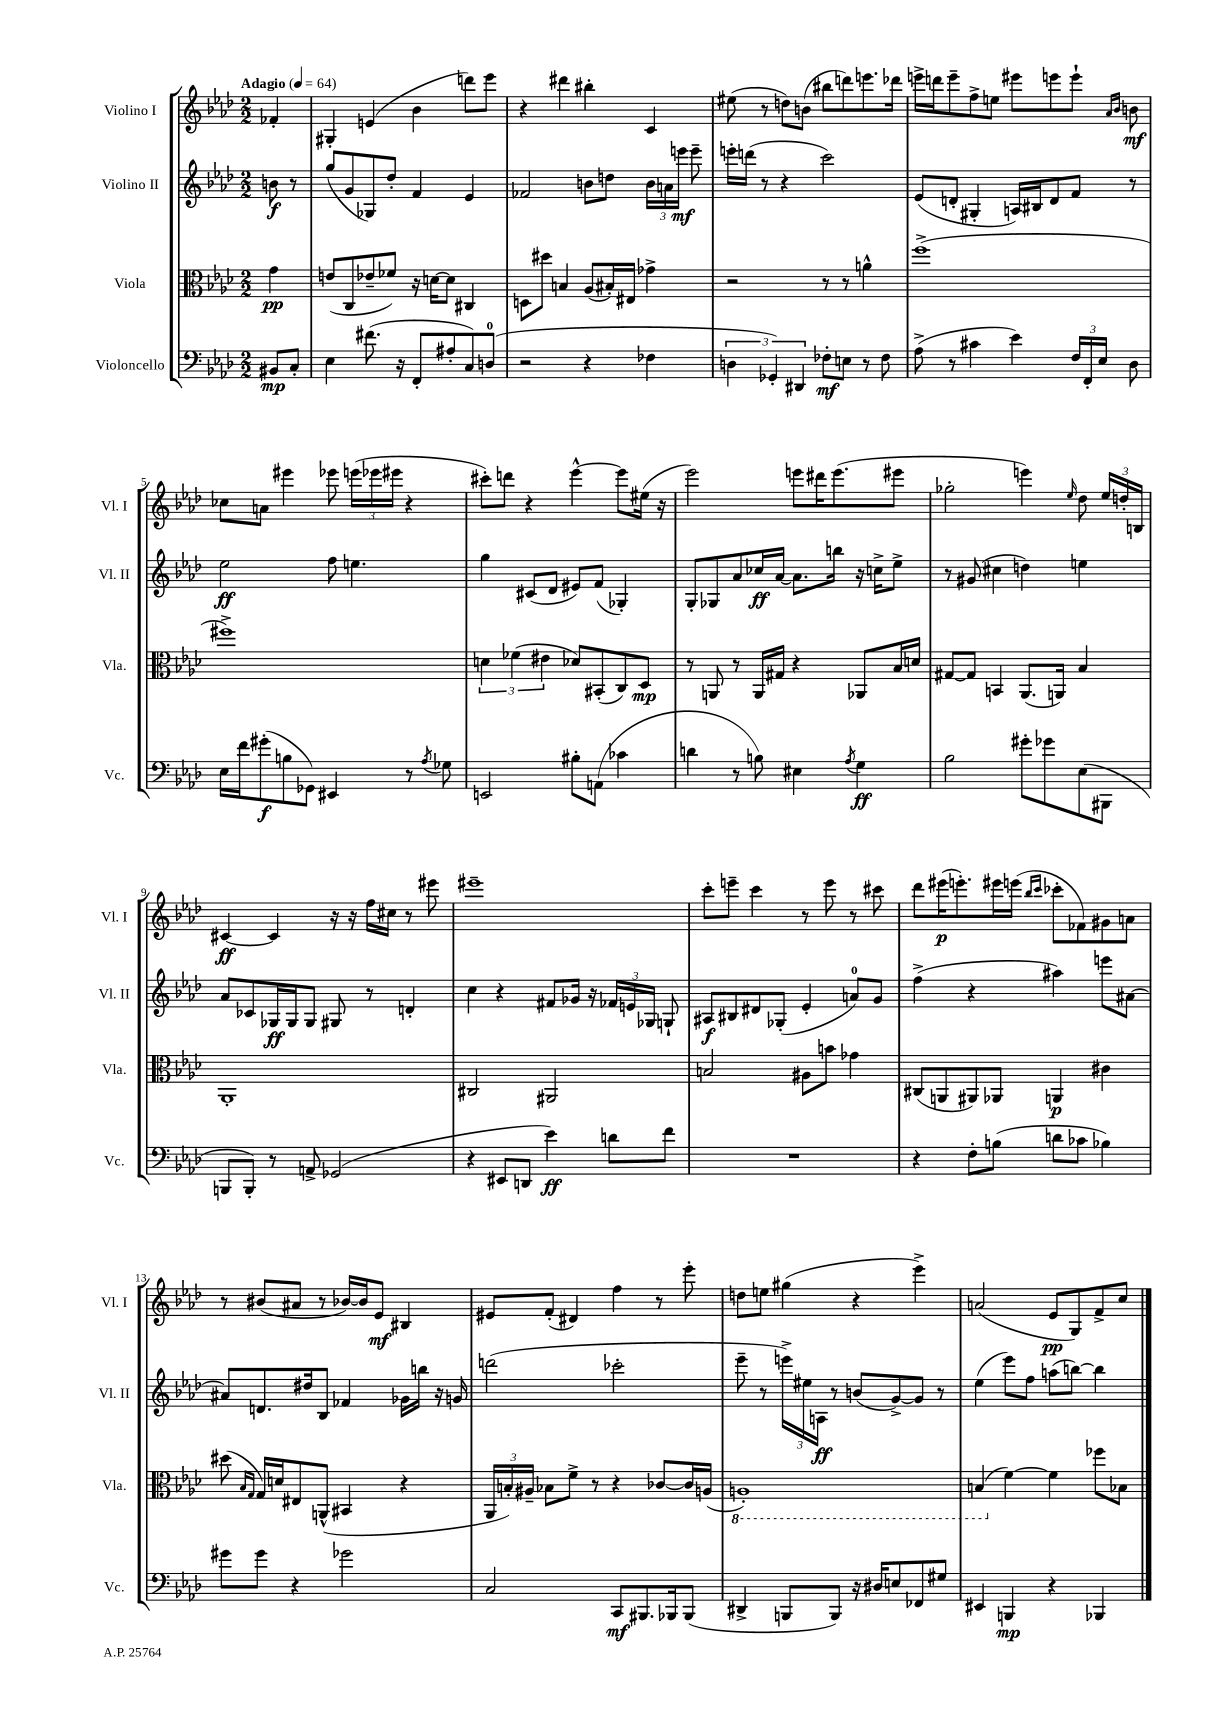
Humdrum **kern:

**kern	**dynam	**kern	**dynam	**kern	**dynam	**kern	**dynam
*part4	*part4	*part3	*part3	*part2	*part2	*part1	*part1
*staff4	*staff4	*staff3	*staff3	*staff2	*staff2	*staff1	*staff1
*I"Violoncello	*	*I"Viola	*	*I"Violino II	*	*I"Violino I	*
*I'Vc.	*	*I'Vla.	*	*I'Vl. II	*	*I'Vl. I	*
*clefF4	*	*clefC3	*	*clefG2	*	*clefG2	*
*k[b-e-a-d-]	*	*k[b-e-a-d-]	*	*k[b-e-a-d-]	*	*k[b-e-a-d-]	*
*M2/2	*	*M2/2	*	*M2/2	*	*M2/2	*
*MM64	*	*MM64	*	*MM64	*	*MM64	*
=	=	=	=	=	=	=	=
!	!	!	!	!	!	!LO:TX:a:B:t=Adagio	!
8BB#X/L	mp	4g\	pp	8bn\	f	4f-X'/	.
8C'/J	.	.	.	8r	.	.	.
=1	=1	=1	=1	=1	=1	=1	=1
4E-\	.	(8en/L	.	(8gg/L	.	4G#X'/	.
.	.	8C/	.	8g/	.	.	.
(8.f#X\	.	8e-X~/	.	8G-X/)	.	(4en/	.
.	.	8f-X/J)	.	8dd-'/J	.	.	.
16r	.	.	.	.	.	.	.
8FF'/L	.	16r	.	4f/	.	4b-\	.
.	.	[16dn\KL	.	.	.	.	.
8A#X'/	.	8d\J]	.	.	.	.	.
8C/)	.	4C#X/	.	4e-/	.	8dddn\L)	.
(8Dn/J	.	.	.	.	.	8eee-\J	.
=2	=2	=2	=2	=2	=2	=2	=2
2r	.	8Dn\L	.	2f-X/	.	4r	.
.	.	8dd#X\J	.	.	.	.	.
.	.	4Bn/	.	.	.	4ddd#X\	.
4r	.	(8A-/L	.	8bn\L	.	4bb#X'\	.
.	.	16B#X'/L)	.	8ddn\J	.	.	.
.	.	16E#X/JJ	.	.	.	.	.
4F-X\	.	4g-X^\	.	24b\LL	.	4c/	.
.	.	.	.	24an\	.	.	.
.	.	.	.	24eeen\JJ	mf	.	.
.	.	.	.	8eee~\	.	.	.
=3	=3	=3	=3	=3	=3	=3	=3
6Dn\	.	2r	.	16eeen'\LL	.	(8ee#X\	.
.	.	.	.	(16dddn\JJ	.	.	.
.	.	.	.	8r	.	8r	.
6GG-X'/)	.	.	.	.	.	.	.
.	.	.	.	4r	.	8ddn\L)	.
6DD#X/	.	.	.	.	.	.	.
.	.	.	.	.	.	(8bn\J	.
8F-X'\L	mf	8r	.	2ccc\)	.	8bb#X\L	.
8En\J	.	8r	.	.	.	8dddn\)	.
8r	.	4an^^\	.	.	.	8.eeen\	.
8F-\	.	.	.	.	.	.	.
.	.	.	.	.	.	16ddd-X\Jk	.
=4	=4	=4	=4	=4	=4	=4	=4
(8A-^\	.	(1ff^	.	(8e-/L	.	16eeen^\LL	.
.	.	.	.	.	.	16dddn\J	.
8r	.	.	.	8dn'/J	.	8eee~\	.
4c#X\	.	.	.	4G#X'/	.	8ff^\	.
.	.	.	.	.	.	8een\J	.
4e-\)	.	.	.	16An/LL)	.	8eee#X\L	.
.	.	.	.	16B#X/J	.	.	.
.	.	.	.	8d/	.	8eeen\	.
24F/LL	.	.	.	8f/J	.	8eee`\J	.
24FF'/	.	.	.	.	.	.	.
24E-/JJ	.	.	.	.	.	.	.
.	.	.	.	.	.	16qqa-/LL	.
.	.	.	.	.	.	16qqb-/JJ	.
8D-\	.	.	.	8r	.	8bn\	mf
!!LO:LB:g=z
=5	=5	=5	=5	=5	=5	=5	=5
16E-\LL	.	1ff#X^)	.	2ee-\	ff	8cc-X\L	.
16f\J	.	.	.	.	.	.	.
(8g#X'\	f	.	.	.	.	8an\J	.
8Bn\	.	.	.	.	.	4eee#X\	.
8GG-X\J)	.	.	.	.	.	.	.
4EE#X/	.	.	.	8ff\	.	8eee-X\	.
.	.	.	.	4.een\	.	(24eeen\LL	.
.	.	.	.	.	.	24eee-X\	.
.	.	.	.	.	.	24eee#X\JJ	.
8r	.	.	.	.	.	4r	.
8qA-/	.	.	.	.	.	.	.
8G-X\	.	.	.	.	.	.	.
=6	=6	=6	=6	=6	=6	=6	=6
2EEn/	.	6dn\	.	4gg\	.	8ccc#X'\L)	.
.	.	.	.	.	.	8dddn\J	.
.	.	(6f-X\	.	.	.	.	.
.	.	.	.	(8c#X/L	.	4r	.
.	.	6e#X\	.	.	.	.	.
.	.	.	.	8d-/J	.	.	.
8B#X'\L	.	8d-X/L)	.	8e#X/L)	.	[4eee-^^\	.
(8AAn\J	.	(8BB#X'/	.	(8f/J	.	.	.
4c-X\	.	8C/)	.	4G-X'/)	.	8eee-\L]	.
.	.	8D-/J	mp	.	.	(16ee#X\Jk	.
.	.	.	.	.	.	16r	.
=7	=7	=7	=7	=7	=7	=7	=7
4dn\	.	8r	.	8G'/L	.	2eee-\)	.
.	.	8AAn/	.	8G-X/	.	.	.
8r	.	8r	.	8a-/	.	.	.
8Bn\)	.	16AA/LL	.	16cc-X/L	ff	.	.
.	.	16G#X/JJ	.	[16a-/JJ	.	.	.
4E#X\	.	4r	.	8.a-\L]	.	8eeen\L	.
.	.	.	.	.	.	16ddd#X\K	.
.	.	.	.	16bbn\Jk	.	(8.eee\	.
8qA-/	.	.	.	.	.	.	.
4G\	ff	8AA-X/L	.	16r	.	.	.
.	.	.	.	16ccn^\KL	.	.	.
.	.	16B-/L	.	8ee-^\J	.	8eee#X\J	.
.	.	16dn/JJ	.	.	.	.	.
=8	=8	=8	=8	=8	=8	=8	=8
2B-\	.	[8G#X/L	.	8r	.	2gg-X'\	.
.	.	8G#/J]	.	(8g#X/	.	.	.
.	.	4BBn/	.	4cc#X\	.	.	.
8g#X'\L	.	(8.AA-/L	.	4ddn\)	.	4eeen\)	.
8g-X\	.	.	.	.	.	.	.
.	.	16AAn/Jk)	.	.	.	.	.
.	.	.	.	.	.	16qqee-/	.
(8E-\	.	4B-/	.	4een\	.	8dd-\	.
8BBB#X\J	.	.	.	.	.	24ee-/LL	.
.	.	.	.	.	.	24ddn'/	.
.	.	.	.	.	.	24Bn/JJ	.
!!LO:LB:g=z
=9	=9	=9	=9	=9	=9	=9	=9
8BBBn/L	.	1AA-'	.	8a-/L	.	[4c#X/	ff
8BBB'/J)	.	.	.	8c-X/	.	.	.
8r	.	.	.	16G-X/L	ff	4c#/]	.
.	.	.	.	16G-/J	.	.	.
8AAn^/	.	.	.	8G-/J	.	.	.
(2GG-X/	.	.	.	8G#X/	.	16r	.
.	.	.	.	.	.	16r	.
.	.	.	.	8r	.	16ff\LL	.
.	.	.	.	.	.	16cc#X\JJ	.
.	.	.	.	4dn'/	.	8r	.
.	.	.	.	.	.	8eee#X\	.
=10	=10	=10	=10	=10	=10	=10	=10
4r	.	2C#X/	.	4cc\	.	1eee#X~	.
8EE#X/L	.	.	.	4r	.	.	.
8DDn/J	.	.	.	.	.	.	.
4e-\)	ff	2AA#X/	.	8f#X/L	.	.	.
.	.	.	.	16g-X/Jk	.	.	.
.	.	.	.	16r	.	.	.
8dn\L	.	.	.	24f-X/LL	.	.	.
.	.	.	.	24en/	.	.	.
.	.	.	.	24G-X/JJ	.	.	.
8f\J	.	.	.	8Gn`/	.	.	.
=11	=11	=11	=11	=11	=11	=11	=11
1r	.	2Bn/	.	8A#X/L	f	8ccc'\L	.
.	.	.	.	8B#X/	.	8eeen~\J	.
.	.	.	.	8d#X/	.	4ccc\	.
.	.	.	.	(8G-X'/J	.	.	.
.	.	8A#X\L	.	4e-'/	.	8r	.
.	.	8bn\J	.	.	.	8eee\	.
.	.	4g-X\	.	8an/L)	.	8r	.
.	.	.	.	8g/J	.	8ccc#X\	.
=12	=12	=12	=12	=12	=12	=12	=12
4r	.	(8C#X/L	.	(4ff^\	.	8ddd-\L	.
.	.	8AAn/	.	.	.	(16eee#X\K	p
.	.	.	.	.	.	8.eeen'\)	.
8F'\L	.	8AA#X/)	.	4r	.	.	.
(8Bn\J	.	8AA-X/J	.	.	.	16eee#X\L	.
.	.	.	.	.	.	(16eeen\JJ	.
.	.	.	.	.	.	16qqbb-/LL	.
.	.	.	.	.	.	16qqccc/JJ	.
8dn\L	.	4AAn/	p	4aa#X\)	.	8ccc-X'\L	.
8c-X\J	.	.	.	.	.	8f-X\)	.
4B-X\)	.	4c#X\	.	8eeen\L	.	8g#X\	.
.	.	.	.	[8a#X\J	.	8an\J	.
!!LO:LB:g=z
=13	=13	=13	=13	=13	=13	=13	=13
8g#X\L	.	(8dd#X\	.	8a#X/L]	.	8r	.
.	.	16qqB-/LL	.	.	.	.	.
.	.	16qqG/JJ	.	.	.	.	.
8g#\J	.	16G/LL)	.	8.dn/	.	(8b#X/L	.
.	.	16dn/J	.	.	.	.	.
4r	.	8E#X/	.	.	.	8a#X/J	.
.	.	.	.	16dd#X/k	.	.	.
.	.	(8AAn^^/J	.	8B-/J	.	8r	.
2g-X\	.	4BB#X/	.	4f-X/	.	[16b-X/LL)	.
.	.	.	.	.	.	16b-/J]	.
.	.	.	.	.	.	8e-/J	mf
.	.	4r	.	16g-X\LL	.	4B#X/	.
.	.	.	.	16bbn\JJ	.	.	.
.	.	.	.	16r	.	.	.
.	.	.	.	16gn/	.	.	.
=14	=14	=14	=14	=14	=14	=14	=14
2C/	.	24AA-/LL	.	(2dddn\	.	8e#X/L	.
.	.	24Bn'/)	.	.	.	.	.
.	.	24A#X~/JJ	.	.	.	.	.
.	.	8B-X\L	.	.	.	(8f'/J	.
.	.	8f^\J	.	.	.	4d#X/)	.
.	.	8r	.	.	.	.	.
8CC/L	mf	4r	.	2ccc-X'\	.	4ff\	.
8.BBB#X/	.	.	.	.	.	.	.
.	.	[8c-X/L	.	.	.	8r	.
16BBB-X/k	.	.	.	.	.	.	.
(8BBB-/J	.	16c-/L]	.	.	.	8eee-'\	.
.	.	(16An/JJ	.	.	.	.	.
=15	=15	=15	=15	=15	=15	=15	=15
*	*	*8ba	*	*	*	*	*
4DD#X^/	.	1AAn')	.	8eee-~\	.	8ddn\L	.
.	.	.	.	8r	.	8een\J	.
8BBBn/L	.	.	.	24eeen^\LL)	.	(4gg#X\	.
.	.	.	.	24ee#X\	.	.	.
.	.	.	.	24An\JJ	ff	.	.
8BBB/J)	.	.	.	8r	.	.	.
16r	.	.	.	(8bn/L	.	4r	.
16D#X/KL	.	.	.	.	.	.	.
8En/	.	.	.	[8g^/)	.	.	.
8FF-X/	.	.	.	8g/J]	.	4eee-^\)	.
8G#X/J	.	.	.	8r	.	.	.
=16	=16	=16	=16	=16	=16	=16	=16
4EE#X/	.	(4BBn/	.	(4ee-\	.	(2an/	.
*	*	*X8ba	*	*	*	*	*
4BBBn/	mp	[4f\)	.	8eee-\L)	.	.	.
.	.	.	.	8ff\J	.	.	.
4r	.	4f\]	.	(8aan\L	.	8e-/L	pp
.	.	.	.	[8bbn\J)	.	8G/)	.
4BBB-X/	.	8ff-X\L	.	4bb\]	.	8f^/	.
.	.	8B-X\J	.	.	.	8cc/J	.
==	==	==	==	==	==	==	==
*-	*-	*-	*-	*-	*-	*-	*-
